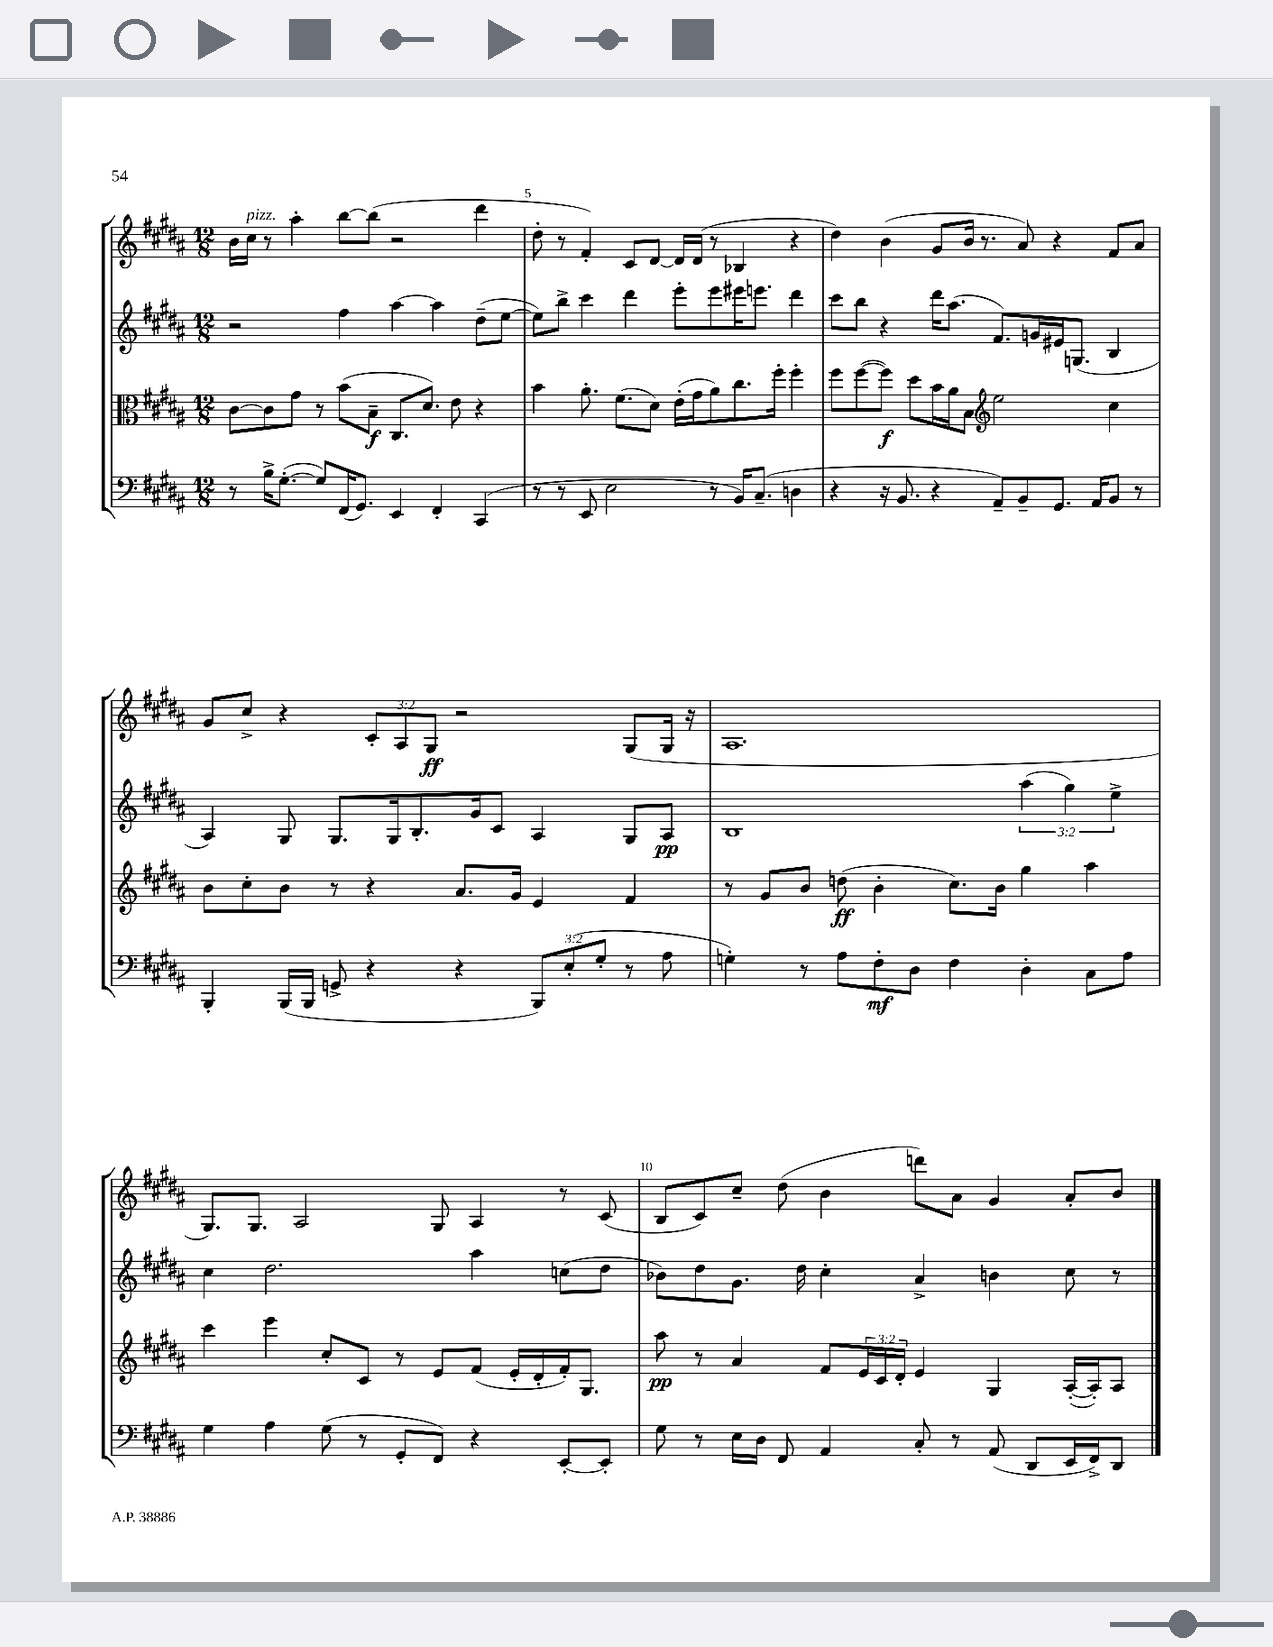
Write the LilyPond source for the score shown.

<<
\new StaffGroup <<
\new Staff = "s0" {
    \clef treble \key b \major \numericTimeSignature \time 12/8 \override Staff.TupletNumber.text = #tuplet-number::calc-fraction-text
    b'16 cis''16^\markup { \italic "pizz." } r8 ais''4-. b''8~ b''8( r2 dis'''4 |
    dis''8-. r8 fis'4-.) cis'8 dis'8~ dis'16 dis'16( r8 bes4 r4 |
    dis''4) b'4( gis'8 b'16 r8. ais'8) r4 fis'8 ais'8 |
    gis'8 cis''8-> r4 \tuplet 3/2 { cis'8-. ais8 gis8\ff } r2 gis8( gis16 r16 |
    ais1. |
    gis8.) gis8. ais2 gis8 ais4 r8 cis'8( |
    b8 cis'8) cis''8-- dis''8( b'4 d'''8) ais'8 gis'4 ais'8-. b'8 \bar "|." |
}
\new Staff = "s1" {
    \clef treble \key b \major \numericTimeSignature \time 12/8 \override Staff.TupletNumber.text = #tuplet-number::calc-fraction-text
    r2 fis''4 ais''4~ ais''4 dis''8--( e''8~ |
    e''8) b''8-> cis'''4 dis'''4 e'''8-. e'''8 eis'''16 e'''8. dis'''4 |
    cis'''8 b''8 r4 dis'''16 ais''8.( fis'8.) g'16 eis'16 g8.( b4 |
    ais4) gis8 gis8. gis16 b8.-. gis'16 cis'8 ais4 gis8 ais8\pp |
    b1 \tuplet 3/2 { ais''4( gis''4) e''4-> } |
    cis''4 dis''2. ais''4 c''8( dis''8 |
    bes'8) dis''8 gis'8. dis''16 cis''4-. ais'4-> b'4 cis''8 r8 \bar "|." |
}
\new Staff = "s2" {
    \clef alto \key b \major \numericTimeSignature \time 12/8 \override Staff.TupletNumber.text = #tuplet-number::calc-fraction-text
    cis'8~ cis'8 gis'8 r8 b'8( b8--\f cis8. dis'8.) e'8 r4 |
    b'4 ais'8.-. fis'8.( dis'8) e'16-.( gis'16 ais'8) cis''8. fis''16-. fis''4-. |
    fis''8 fis''8~( fis''8\f) dis''8 b'16 ais'16 b8 \clef treble e''2 cis''4 |
    b'8 cis''8-. b'8 r8 r4 ais'8. gis'16 e'4 fis'4 |
    r8 gis'8 b'8 d''8\ff( b'4-. cis''8.) b'16 gis''4 ais''4 |
    cis'''4 e'''4 cis''8-. cis'8 r8 e'8 fis'8( e'16-. dis'16-. fis'16-.) gis8. |
    ais''8\pp r8 ais'4 fis'8 \tuplet 3/2 { e'16 cis'16 dis'16-. } e'4 gis4 ais16~-.( ais16-.) ais8 \bar "|." |
}
\new Staff = "s3" {
    \clef bass \key b \major \numericTimeSignature \time 12/8 \override Staff.TupletNumber.text = #tuplet-number::calc-fraction-text
    r8 b16-> gis8.~-.( gis8) fis,16( gis,8.) e,4 fis,4-. cis,4( |
    r8 r8 e,8 e2 r8 b,16) cis8.--( d4 |
    r4 r16 b,8. r4 ais,8--) b,8-- gis,8. ais,16 b,8 r8 |
    b,,4-. b,,16( b,,16 g,8-> r4 r4 \tuplet 3/2 { b,,8) e8-.( gis8-. } r8 ais8 |
    g4-.) r8 ais8 fis8-.\mf dis8 fis4 dis4-. cis8 ais8 |
    gis4 ais4 gis8( r8 gis,8-. fis,8) r4 e,8~-. e,8-. |
    gis8 r8 e16 dis16 fis,8 ais,4 cis8-. r8 ais,8( dis,8 e,16 fis,16->) dis,8 \bar "|." |
}
>>
>>
\layout { \context { \Score currentBarNumber = #4 \override BarNumber.break-visibility = ##(#f #t #t) barNumberVisibility = #(every-nth-bar-number-visible 5) } }
